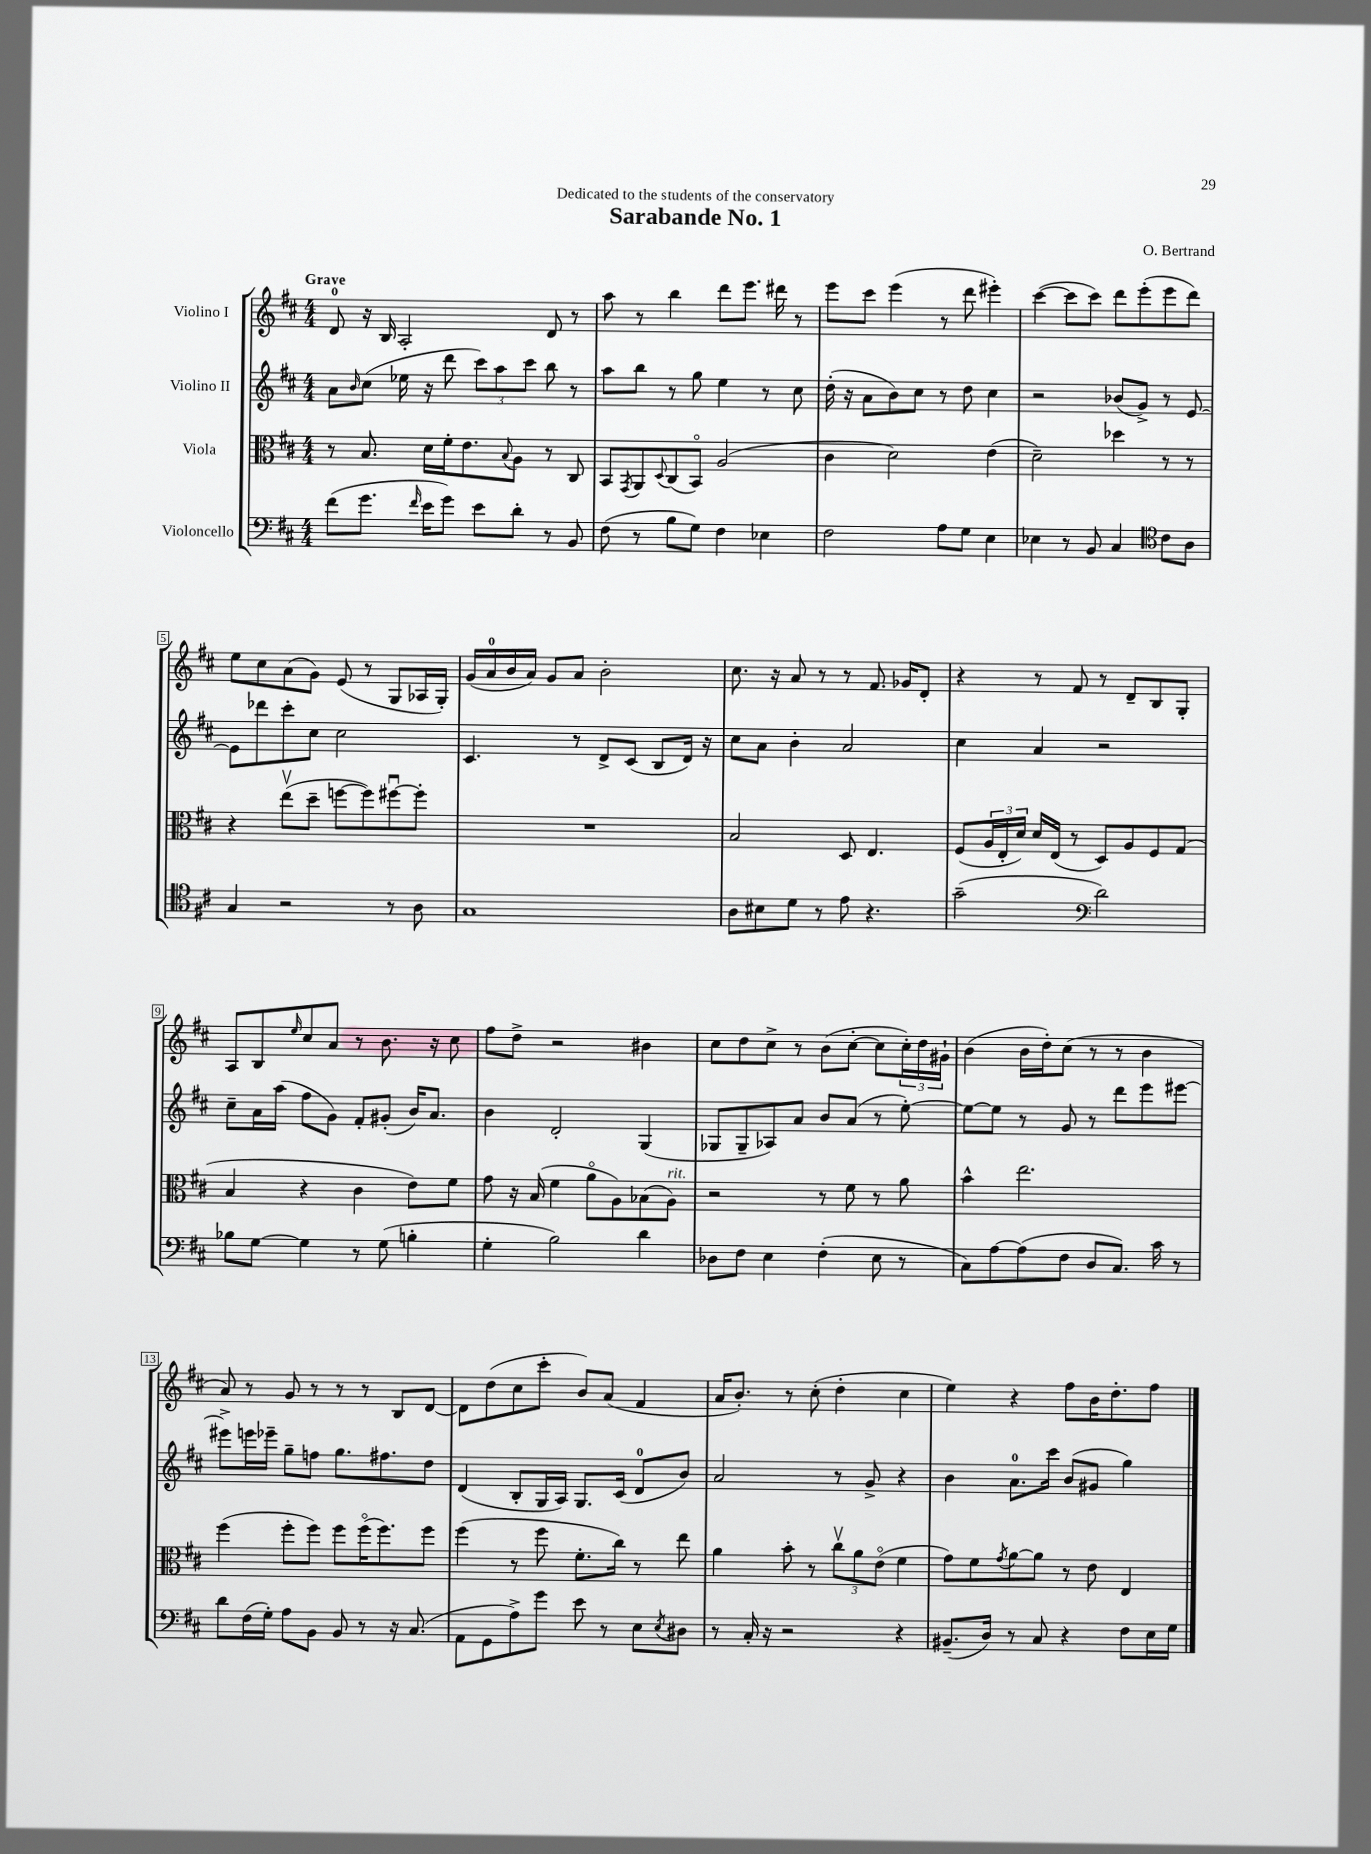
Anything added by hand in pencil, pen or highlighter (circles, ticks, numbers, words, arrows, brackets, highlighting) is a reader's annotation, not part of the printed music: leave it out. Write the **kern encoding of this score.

**kern	**kern	**kern	**kern
*part4	*part3	*part2	*part1
*staff4	*staff3	*staff2	*staff1
*I"Violoncello	*I"Viola	*I"Violino II	*I"Violino I
*clefF4	*clefC3	*clefG2	*clefG2
*k[f#c#]	*k[f#c#]	*k[f#c#]	*k[f#c#]
*M4/4	*M4/4	*M4/4	*M4/4
=1	=1	=1	=1
!	!	!	!LO:TX:a:B:t=Grave
(8f#\L	8r	8a\L	8d/
.	.	16qqb/	.
8.g\J	8.B/	(8cc#\J	16r
.	.	.	16B/
.	.	16ee-X\	2A'/
16qqf#/	.	.	.
16e\KL	16d\LL	16r	.
8g\J)	16f#'\J	8ddd\	.
.	8.e\	.	.
8e\L	.	12ccc#\L)	.
.	.	12aa\	.
.	8qqB/	.	.
8d'\J	8A\J	.	.
.	.	12ccc#\J	.
8r	8r	8bb\	8d/
8BB/	8C#/	8r	8r
=2	=2	=2	=2
(8F#\	8BB/L	8aa\L	8aa\
.	8qGG/	.	.
8r	8AA/	8bb\J	8r
.	8qqD/	.	.
8B\L	(8C#/	8r	4bb\
8G\J)	8BB/J)	8gg\	.
4F#\	(2A/	4ee\	8ddd\L
.	.	.	8.eee\J
4E-X\	.	8r	.
.	.	.	16ddd#X\
.	.	8cc#\	8r
=3	=3	=3	=3
2F#\	4c#\	(16dd'\	8eee\L
.	.	16r	.
.	.	8a\L	8ccc#\J
.	2d\)	8b\)	(4eee\
.	.	8cc#\J	.
8A\L	.	8r	8r
8G\J	.	8dd\	8ddd\
4E\	(4e\	4cc#\	4eee#X'\)
=4	=4	=4	=4
4E-X\	2d~\)	2r	([4ccc#\
8r	.	.	8ccc#\L]
8BB/	.	.	8ccc#\J)
4C#/	4dd-X\	(8b-X/L	8ddd\L
.	.	8g^/J)	(8eee'\
*clefC4	*	*	*
8c#\L	8r	8r	8eee\
8A\J	8r	[8e/	8ddd\J)
!!LO:LB:g=z
=5	=5	=5	=5
4G/	4r	8e\L]	8ee\L
.	.	8ddd-X\	8cc#\
2r	(8eev\L	8ccc#'\	(8a\
.	8dd~\J	8cc#\J	8g\J)
.	[8ffn\L	2cc#\	(8e/
.	8ff\])	.	8r
8r	[8ff#Xu\	.	8G/L
8A\	8ff#'\J]	.	16A-X/L
.	.	.	16G'/JJ)
=6	=6	=6	=6
1G	1r	4.c#/	(16g/LL
.	.	.	16a/
.	.	.	16b/
.	.	.	16a/JJ)
.	.	.	8g/L
.	.	8r	8a/J
.	.	8d^/L	2b'\
.	.	(8c#/J	.
.	.	8B/L	.
.	.	16d/Jk)	.
.	.	16r	.
=7	=7	=7	=7
8A\L	2B/	8cc#\L	8.cc#\
8B#X\	.	8a\J	.
.	.	.	16r
8d\J	.	4b'\	8a/
8r	.	.	8r
8e\	8D/	2a/	8r
4.r	4.E/	.	8.f#/
.	.	.	16g-X/KL
.	.	.	8d'/J
=8	=8	=8	=8
(2g~\	(8F#/L	4cc#\	4r
.	24A/L	.	.
.	24E'/	.	.
.	24d/JJ)	.	.
.	16d/LL	4a/	8r
.	(16E/JJ	.	.
.	8r	.	8f#/
*clefF4	*	*	*
2d\)	8D/L)	2r	8r
.	8A/	.	8d~/L
.	8F#/	.	8B/
.	(8G/J	.	8G'/J
!!LO:LB:g=z
=9	=9	=9	=9
8B-X\L	4B/	8cc#~\L	8A/L
[8G\J	.	16a\L	8B/
.	.	(16aa\JJ	.
.	.	.	16qqee/
4G\]	4r	8ff#\L	8cc#/
.	.	8g\J)	8a/J
8r	4c#\	8f#'/L	8r
(8G\	.	(8g#X'/J	8.b\
4Bn'\	8e\L)	16b/KL)	.
.	.	8.a/J	16r
.	8f#\J	.	8cc#\
=10	=10	=10	=10
4G'\	8g\	4b\	8ff#\L
.	16r	.	8dd^\J
.	(16B/	.	.
2B\)	4f#\	2d'/	2r
.	8a\L	.	.
.	8A\)	.	.
4d\	(8B-X\	(4G/	4b#X\
!	!LO:TX:a:i:t=rit.	!	!
.	8A\J)	.	.
=11	=11	=11	=11
8D-X\L	2r	8G-X/L	8cc#\L
8F#\J	.	8G-~/	8dd\
4E\	.	8A-X/)	8cc#^\J
.	.	8a/J	8r
(4F#'\	8r	8b/L	(8b\L
.	8f#\	(8a/J	[8cc#'\J
8E\	8r	8r	8cc#\L]
8r	8a\	[8ee'\)	24cc#'\L)
.	.	.	24dd\
.	.	.	24g#X`\JJ
=12	=12	=12	=12
8C#\L)	4b^^\	8ee\L_	(4b\
[8A\	.	8ee\J]	.
(8A\]	2.ee\	8r	16b\LL
.	.	.	16dd'\J)
8F#\J	.	8g/	(8cc#\J
8D/L	.	8r	8r
8.C#/J)	.	8ddd\L	8r
.	.	8eee\	4b\
16c#\	.	.	.
8r	.	[8eee#X\J	.
!!LO:LB:g=z
=13	=13	=13	=13
8d\L	(4ff#\	8eee#X^\L]	8a/)
(16F#\L	.	16eeen\L	8r
16G'\JJ)	.	16eee-X~\JJ	.
8A\L	8ff#'\L	8gg~\L	8g/
8BB\J	8ff#\J)	8ffn\J	8r
8BB/	8ff#\L	8.gg\L	8r
8r	(16ff#\K	.	8r
.	8.ff#\)	8.ff#X\	.
16r	.	.	8B/L
(8.C#/	.	.	.
.	8ff#\J	8dd\J	[8d/J
=14	=14	=14	=14
8AA\L	(4ff#\	(4d/	8d\L]
8GG\	.	.	(8dd\
8A^\)	8r	8B'/L	8cc#\
8g\J	8ff#\	16G/L	8ccc#'\J
.	.	16A/JJ)	.
8e\	8.f#'\L	8.G/L	8b/L)
8r	.	.	(8a/J
.	16cc#\Jk)	(16c#/Jk	.
8E\L	8r	8d/L	4f#/
8qE/	.	.	.
8D#X\J	8ee\	8b/J)	.
=15	=15	=15	=15
8r	4a\	2a/	16a/KL
.	.	.	8.b'/J)
16C#'/	.	.	.
16r	.	.	.
2r	8b'\	.	8r
.	8r	.	(8cc#'\
.	12cc#v\L	8r	4dd'\
.	12a\	.	.
.	.	8g^/	.
.	(12e\J	.	.
4r	4f#\	4r	4cc#\
=16	=16	=16	=16
(8.BB#X~/L	8g\L)	4b\	4ee\)
.	8f#\	.	.
16D/Jk)	.	.	.
.	8qg/	.	.
8r	[8a\	8.a\L	4r
8C#/	8a\J]	.	.
.	.	16ccc#\Jk	.
4r	8r	(8b/L	8ff#\L
.	8e\	8g#X/J	16b\K
.	.	.	8.dd'\
8F#\L	4E/	4gg\)	.
16E\L	.	.	8ff#\J
16G\JJ	.	.	.
==	==	==	==
*-	*-	*-	*-
